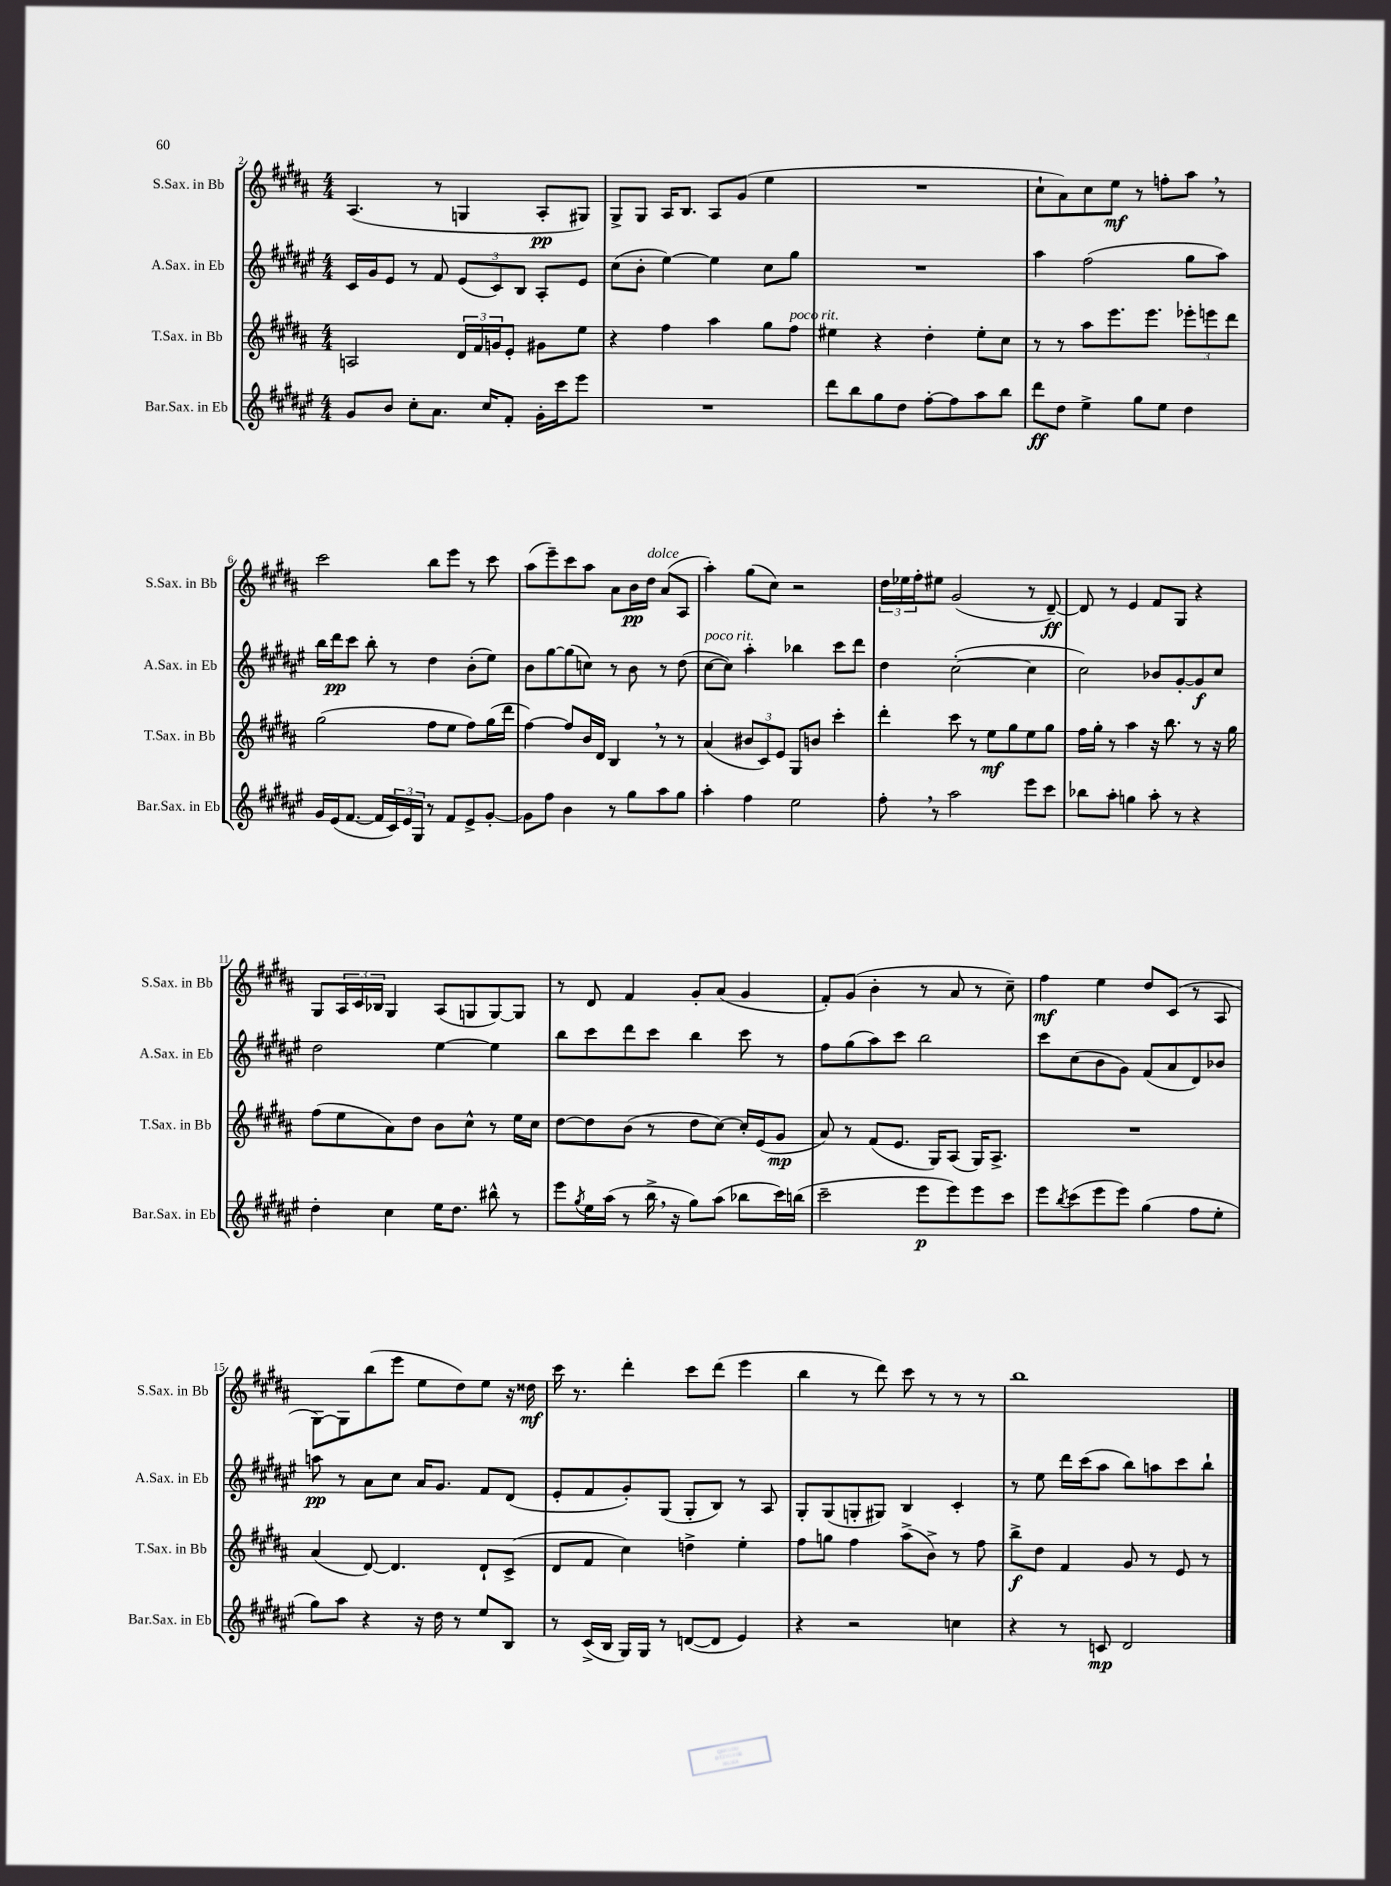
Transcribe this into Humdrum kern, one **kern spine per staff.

**kern	**dynam	**kern	**dynam	**kern	**dynam	**kern	**dynam
*part4	*part4	*part3	*part3	*part2	*part2	*part1	*part1
*staff4	*staff4	*staff3	*staff3	*staff2	*staff2	*staff1	*staff1
*I"Bar.Sax. in Eb	*	*I"T.Sax. in Bb	*	*I"A.Sax. in Eb	*	*I"S.Sax. in Bb	*
*I'Bar.Sax. in Eb	*	*I'T.Sax. in Bb	*	*I'A.Sax. in Eb	*	*I'S.Sax. in Bb	*
*clefG2	*	*clefG2	*	*clefG2	*	*clefG2	*
*k[f#c#g#d#a#e#]	*	*k[f#c#g#d#a#]	*	*k[f#c#g#d#a#e#]	*	*k[f#c#g#d#a#]	*
*M4/4	*	*M4/4	*	*M4/4	*	*M4/4	*
=2	=2	=2	=2	=2	=2	=2	=2
8g#/L	.	2An/	.	16c#/LL	.	(4.A#/	.
.	.	.	.	16g#/J	.	.	.
8b/J	.	.	.	8e#/J	.	.	.
8cc#'\L	.	.	.	8r	.	.	.
8.a#\J	.	.	.	8f#/	.	8r	.
.	.	24d#/LL	.	(12e#/L	.	4Gn/	.
.	.	24f#/	.	.	.	.	.
16cc#/KL	.	.	.	.	.	.	.
.	.	24gn/J	.	12c#/)	.	.	.
8f#'/J	.	8e'/J	.	.	.	.	.
.	.	.	.	12B/J	.	.	.
16g#'\LL	.	8g#X\L	.	8A#'/L	.	8A#'/L	pp
16ccc#\J	.	.	.	.	.	.	.
8eee#\J	.	8ee\J	.	8e#/J	.	8G#X/J)	.
=3	=3	=3	=3	=3	=3	=3	=3
1r	.	4r	.	(8cc#\L	.	8G#^/L	.
.	.	.	.	8b'\J	.	8G#/J	.
.	.	4ff#\	.	[4ee#\)	.	16A#/KL	.
.	.	.	.	.	.	8.B/J	.
.	.	4aa#\	.	4ee#\]	.	8A#/L	.
.	.	.	.	.	.	(8g#/J	.
.	.	8gg#\L	.	8cc#\L	.	4ee\	.
!	!	!LO:TX:a:i:t=poco rit.	!	!	!	!	!
.	.	8ff#\J	.	8gg#\J	.	.	.
=4	=4	=4	=4	=4	=4	=4	=4
8ddd#\L	.	4ee#X\	.	1r	.	1r	.
8bb\	.	.	.	.	.	.	.
8gg#\	.	4r	.	.	.	.	.
8dd#\J	.	.	.	.	.	.	.
[8ff#'\L	.	4dd#'\	.	.	.	.	.
8ff#\]	.	.	.	.	.	.	.
8aa#\	.	8ee#'\L	.	.	.	.	.
8bb\J	.	8cc#\J	.	.	.	.	.
=5	=5	=5	=5	=5	=5	=5	=5
8ddd#\L	ff	8r	.	4aa#\	.	8cc#`\L	.
8dd#\J	.	8r	.	.	.	8a#\)	.
4ee#^\	.	8aa#\L	.	(2ff#\	.	8cc#\	.
.	.	8.eee\	.	.	.	8ee\J	mf
8gg#\L	.	.	.	.	.	8r	.
.	.	8.eee\J	.	.	.	.	.
8ee#\J	.	.	.	.	.	8ffn'\L	.
4dd#\	.	12eee-X'\L	.	8gg#\L	.	8aa#,\J	.
.	.	12eeen\	.	.	.	.	.
.	.	.	.	8aa#\J)	.	8r	.
.	.	12ddd#\J	.	.	.	.	.
!!LO:LB:g=z
=6	=6	=6	=6	=6	=6	=6	=6
16g#/LL	.	(2gg#\	.	16bb\LL	.	2ccc#\	.
(16e#/J	.	.	.	16ddd#\J	pp	.	.
[8.f#/J	.	.	.	8ccc#\J	.	.	.
.	.	.	.	8bb'\	.	.	.
16f#/LL]	.	.	.	.	.	.	.
24c#/)	.	.	.	8r	.	.	.
24e#/	.	.	.	.	.	.	.
24G#/JJ	.	.	.	.	.	.	.
8r	.	8ff#\L	.	4dd#\	.	8bb\L	.
8f#/L	.	8ee\J	.	.	.	8eee\J	.
8e#^/	.	8ff#\L)	.	(8b'\L	.	8r	.
[8g#'/J	.	(16gg#\L	.	8ee#\J)	.	8ccc#\	.
.	.	16ddd#\JJ	.	.	.	.	.
=7	=7	=7	=7	=7	=7	=7	=7
8g#\L]	.	[4ff#\)	.	8b\L	.	(8aa#\L	.
8ff#\J	.	.	.	[8gg#\	.	8eee~\)	.
4b\	.	8ff#/L]	.	(8gg#\]	.	8ccc#\	.
.	.	16b/L	.	8ccn\J)	.	8aa#\J	.
.	.	16d#/JJ	.	.	.	.	.
8r	.	4B,/	.	8r	.	8a#\L	.
8gg#\L	.	.	.	8b\	.	16b\L	pp
!	!	!	!	!	!	!LO:TX:a:i:t=dolce	!
.	.	.	.	.	.	16dd#\JJ	.
8aa#\	.	8r	.	8r	.	(8a#/L	.
8gg#\J	.	8r	.	(8dd#\	.	8A#/J	.
=8	=8	=8	=8	=8	=8	=8	=8
!	!	!	!	!LO:TX:a:i:t=poco rit.	!	!	!
4aa#'\	.	(4a#/	.	[8cc#\L	.	4aa#'\)	.
.	.	.	.	8cc#\J])	.	.	.
4ff#\	.	12b#X/L	.	4aa#'\	.	(8gg#\L	.
.	.	12c#/)	.	.	.	.	.
.	.	.	.	.	.	8cc#\J)	.
.	.	12e/J	.	.	.	.	.
2ee#\	.	8G#/L	.	4bb-X\	.	2r	.
.	.	8bn/J	.	.	.	.	.
.	.	4ccc#'\	.	8ccc#\L	.	.	.
.	.	.	.	8ddd#\J	.	.	.
=9	=9	=9	=9	=9	=9	=9	=9
8ff#',\	.	4ddd#'\	.	4dd#\	.	24dd#\LL	.
.	.	.	.	.	.	24ee-X\	.
.	.	.	.	.	.	24ff#'\J	.
8r	.	.	.	.	.	8ee#X\J	.
2aa#\	.	8ccc#\	.	([2cc#'\	.	(2g#/	.
.	.	8r	.	.	.	.	.
.	.	8ee\L	mf	.	.	.	.
.	.	8gg#\	.	.	.	.	.
8eee#\L	.	8ee\	.	4cc#\]	.	8r	.
8ccc#\J	.	8gg#\J	.	.	.	[8d#~/)	ff
=10	=10	=10	=10	=10	=10	=10	=10
8bb-X\L	.	16ff#\LL	.	2cc#\)	.	8d#/]	.
.	.	16gg#'\JJ	.	.	.	.	.
8aa#'\J	.	8r	.	.	.	8r	.
4ggn\	.	4aa#\	.	.	.	4e/	.
8aa#'\	.	16r	.	8b-X/L	.	8f#/L	.
.	.	8.bb\	.	.	.	.	.
8r	.	.	.	[8g#'/	.	8G#/J	.
4r	.	8r	.	8g#/]	f	4r	.
.	.	16r	.	8cc#/J	.	.	.
.	.	16gg#\	.	.	.	.	.
!!LO:LB:g=z
=11	=11	=11	=11	=11	=11	=11	=11
4dd#'\	.	(8ff#\L	.	2dd#\	.	8G#/L	.
.	.	8ee\	.	.	.	24A#/L	.
.	.	.	.	.	.	24c#/	.
.	.	.	.	.	.	24B-X/JJ	.
4cc#\	.	8a#\)	.	.	.	4G#/	.
.	.	8dd#\J	.	.	.	.	.
16ee#\KL	.	8b\L	.	[4ee#\	.	(8A#/L	.
8.dd#\J	.	.	.	.	.	.	.
.	.	8cc#^^\J	.	.	.	8Gn/	.
8bb#X^^\	.	8r	.	4ee#\]	.	[8G/)	.
8r	.	16ee\LL	.	.	.	8G/J]	.
.	.	16cc#\JJ	.	.	.	.	.
=12	=12	=12	=12	=12	=12	=12	=12
8eee#\L	.	[8dd#\L	.	8bb\L	.	8r	.
8qgg#/	.	.	.	.	.	.	.
16ee#\L	.	8dd#\]	.	8ccc#\	.	8d#/	.
(16aa#\JJ	.	.	.	.	.	.	.
8r	.	(8b\J	.	8ddd#\	.	4f#/	.
16bb^,\	.	8r	.	8ccc#\J	.	.	.
16r	.	.	.	.	.	.	.
8gg#\L)	.	8dd#\L	.	4bb\	.	8g#'/L	.
(8aa#\J	.	[8cc#\J)	.	.	.	(8a#/J	.
8bb-X\L	.	16cc#'/LL]	.	8ccc#\	.	4g#/	.
.	.	(16e/J	.	.	.	.	.
16ccc#\L)	.	8g#/J	mp	8r	.	.	.
(16bbn\JJ	.	.	.	.	.	.	.
=13	=13	=13	=13	=13	=13	=13	=13
2ccc#~\	.	8a#/)	.	8ff#\L	.	8f#'/L)	.
.	.	8r	.	(8gg#\	.	(8g#/J	.
.	.	(8f#/L	.	8aa#\)	.	4b'\	.
.	.	8.e/J	.	8ccc#\J	.	.	.
8eee#\L	p	.	.	2bb\	.	8r	.
.	.	16G#/KL)	.	.	.	.	.
8eee#\)	.	(8A#/J	.	.	.	8a#/	.
8eee#\	.	16G#/KL)	.	.	.	8r	.
.	.	8.A#^/J	.	.	.	.	.
8ccc#\J	.	.	.	.	.	8cc#~\)	.
=14	=14	=14	=14	=14	=14	=14	=14
8eee#\L	.	1r	.	8ccc#\L	.	4ff#\	mf
8qbb/	.	.	.	.	.	.	.
(8ccc#\	.	.	.	(8cc#\	.	.	.
8eee#\	.	.	.	8b\	.	4ee\	.
8eee#\J)	.	.	.	8g#\J)	.	.	.
(4gg#\	.	.	.	(8f#/L	.	8dd#/L	.
.	.	.	.	8a#/	.	(8c#/J	.
8ff#\L	.	.	.	8d#/)	.	8r	.
8ee#'\J	.	.	.	8b-X/J	.	8A#/	.
!!LO:LB:g=z
=15	=15	=15	=15	=15	=15	=15	=15
8gg#\L)	.	(4a#/	.	8aan\	pp	[8G#\L)	.
8aa#\J	.	.	.	8r	.	8G#\]	.
4r	.	[8d#/)	.	8a#\L	.	(8bb\	.
.	.	4.d#/]	.	8cc#\J	.	8eee\J	.
16r	.	.	.	16a#/KL	.	8ee\L	.
16dd#\	.	.	.	8.g#/J	.	.	.
8r	.	.	.	.	.	8dd#\)	.
8ee#/L	.	8d#`/L	.	8f#/L	.	8ee\J	.
8B/J	.	(8c#^/J	.	(8d#/J	.	16r	.
.	.	.	.	.	.	16dd##X\	mf
=16	=16	=16	=16	=16	=16	=16	=16
8r	.	8d#/L	.	8e#'/L	.	16ccc#\	.
.	.	.	.	.	.	8.r	.
(16c#^/LL	.	8f#/J	.	8f#/	.	.	.
16B/JJ	.	.	.	.	.	.	.
16G#/LL)	.	4cc#\)	.	8g#'/)	.	4ddd#'\	.
16G#/JJ	.	.	.	.	.	.	.
8r	.	.	.	(8G#/J	.	.	.
([8dn/L	.	4ddn^\	.	8G#'/L	.	8ccc#\L	.
8d/J]	.	.	.	8B/J)	.	(8ddd#\J	.
4e#/)	.	4ee'\	.	8r	.	4eee\	.
.	.	.	.	8A#/	.	.	.
=17	=17	=17	=17	=17	=17	=17	=17
4r	.	8ff#\L	.	8G#'/L	.	4bb\	.
.	.	8ggn\J	.	(8G#/	.	.	.
2r	.	4ff#\	.	8Gn'/	.	8r	.
.	.	.	.	8G#X/J)	.	8ddd#\)	.
.	.	(8aa#^\L	.	4B/	.	8ccc#\	.
.	.	8b^\J)	.	.	.	8r	.
4ccn\	.	8r	.	4c#'/	.	8r	.
.	.	8ff#\	.	.	.	8r	.
=18	=18	=18	=18	=18	=18	=18	=18
4r	.	8bb^\L	f	8r	.	1bb	.
.	.	8dd#\J	.	8ee#\	.	.	.
8r	.	4f#/	.	16ddd#\LL	.	.	.
.	.	.	.	(16ccc#\J	.	.	.
8cn/	mp	.	.	8aa#\J	.	.	.
2d#/	.	8g#/	.	8bb\L)	.	.	.
.	.	8r	.	8aan\	.	.	.
.	.	8e/	.	8ccc#\	.	.	.
.	.	8r	.	8bb`\J	.	.	.
==	==	==	==	==	==	==	==
*-	*-	*-	*-	*-	*-	*-	*-
